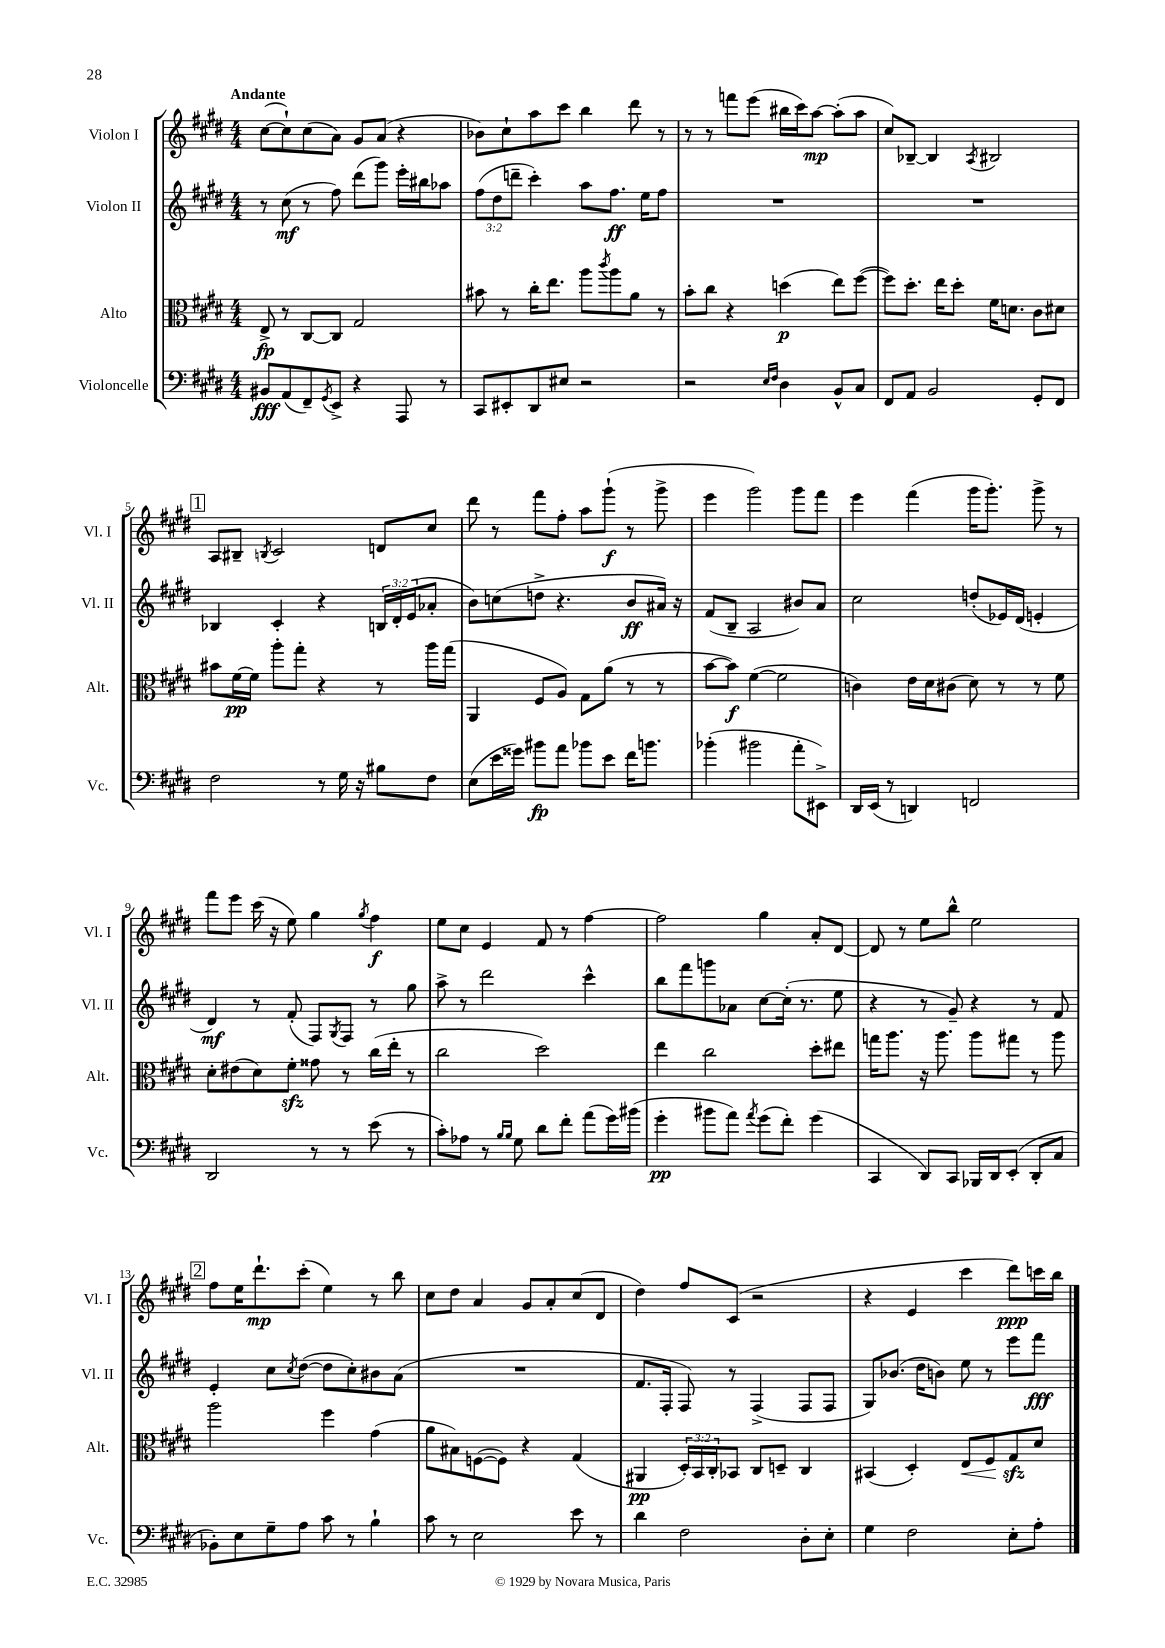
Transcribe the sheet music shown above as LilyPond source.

<<
\new StaffGroup <<
\new Staff = "s0" \with { instrumentName = "Violon I" shortInstrumentName = "Vl. I" } {
    \clef treble \key e \major \numericTimeSignature \time 4/4 \tempo "Andante"
    cis''8~( cis''8-!) cis''8( a'8) gis'8 a'8( r4 |
    bes'8) cis''8-! a''8 cis'''8 b''4 dis'''8 r8 |
    r8 r8 f'''8 e'''8( bis''16 cis'''16) a''8~\mp a''8-.( a''8 |
    cis''8) bes8~-- bes4 \acciaccatura { a8 } bis2 |
    \mark \markup { \box "1" } a8 bis8-- \acciaccatura { b8 } cis'2 d'8 cis''8 |
    dis'''8 r8 fis'''8 fis''8-. a''8 gis'''8-!\f( r8 gis'''8-> |
    e'''4 gis'''2) gis'''8 fis'''8 |
    e'''4 fis'''4( gis'''16 gis'''8.-.) gis'''8-> r8 |
    fis'''8 e'''8 cis'''16( r16 e''8) gis''4 \acciaccatura { gis''8 } fis''4\f |
    e''8 cis''8 e'4 fis'8 r8 fis''4~ |
    fis''2 gis''4 a'8-. dis'8~ |
    dis'8 r8 e''8 b''8-^ e''2 |
    \mark \markup { \box "2" } fis''8 e''16 dis'''8.-!\mp cis'''8-.( e''4) r8 b''8 |
    cis''8 dis''8 a'4 gis'8 a'8-. cis''8( dis'8 |
    dis''4) fis''8 cis'8( r2 |
    r4 e'4 cis'''4 dis'''8\ppp) c'''16 b''16 \bar "|." |
}
\new Staff = "s1" \with { instrumentName = "Violon II" shortInstrumentName = "Vl. II" } {
    \clef treble \key e \major \numericTimeSignature \time 4/4 \override Staff.TupletNumber.text = #tuplet-number::calc-fraction-text
    r8 cis''8\mf( r8 fis''8) dis'''8( gis'''8) e'''16-. bis''16 aes''8 |
    \tuplet 3/2 { fis''8( dis''8 d'''8-- } cis'''4-.) a''8 fis''8.\ff e''16 fis''8 |
    R1 |
    R1 |
    \mark \markup { \box "1" } bes4 cis'4-. r4 \tuplet 3/2 { b16 dis'16-. e'16( } aes'8-. |
    b'8) c''8( d''8-> r4. b'8\ff ais'16) r16 |
    fis'8( b8-- a2 bis'8) a'8 |
    cis''2 d''8-.( ees'16) dis'16( e'4-. |
    dis'4\mf) r8 fis'8-.( fis8) \acciaccatura { gis8 } fis8 r8 gis''8 |
    a''8-> r8 dis'''2 cis'''4-^ |
    b''8 fis'''8 g'''8 aes'8 cis''8~ cis''16-.( r8. e''8 |
    r4 r8 gis'8--) r4 r8 fis'8 |
    \mark \markup { \box "2" } e'4-. cis''8 \acciaccatura { cis''8 } dis''8~( dis''8 cis''8-.) bis'8 a'8( |
    R1 |
    fis'8. fis16-. fis8) r8 fis4->( fis8 fis8 |
    gis8) bes'8.( dis''16 b'8) e''8 r8 e'''8 fis'''8\fff \bar "|." |
}
\new Staff = "s2" \with { instrumentName = "Alto" shortInstrumentName = "Alt." } {
    \clef alto \key e \major \numericTimeSignature \time 4/4 \override Staff.TupletNumber.text = #tuplet-number::calc-fraction-text
    e8->\fp r8 cis8~ cis8 gis2 |
    bis'8 r8 cis''16-. e''8. a''8 \acciaccatura { cis'''8 } a''8 a'8 r8 |
    b'8-. cis''8 r4 d''4\p( e''8) fis''8~( |
    fis''8) dis''8.-. e''16 dis''8-. fis'16 d'8. cis'8 dis'8 |
    \mark \markup { \box "1" } bis'8 fis'16~\pp fis'16 a''8-. gis''8-. r4 r8 a''16 gis''16( |
    a,4 fis8 a8) gis8 a'8( r8 r8 |
    b'8~ b'8\f) fis'4~( fis'2 |
    c'4) e'16 dis'16 cis'8( dis'8) r8 r8 fis'8 |
    dis'8-. eis'8( dis'8) fis'8-.\sfz gisis'8 r8 cis''16( e''16-. r8 |
    cis''2 dis''2) |
    e''4 cis''2 dis''8-. eis''8 |
    g''16 a''8. r16 a''8. a''8 gis''8 r8 a''8 |
    \mark \markup { \box "2" } a''2 fis''4 gis'4( |
    a'8 bis8) f8~( f8) r4 gis4( |
    ais,4\pp \tuplet 3/2 { dis16-.) b,16 cis16-. } bes,8 cis8 d8-- cis4 |
    bis,4( dis4-.) e8\< fis8 gis8\sfz\! dis'8 \bar "|." |
}
\new Staff = "s3" \with { instrumentName = "Violoncelle" shortInstrumentName = "Vc." } {
    \clef bass \key e \major \numericTimeSignature \time 4/4
    bis,8\fff a,8( fis,8--) \acciaccatura { gis,8 } e,8-> r4 a,,8 r8 |
    cis,8 eis,8-. dis,8 eis8 r2 |
    r2 \grace { e16 fis16 } dis4 b,8-^ cis8 |
    fis,8 a,8 b,2 gis,8-. fis,8 |
    \mark \markup { \box "1" } fis2 r8 gis16 r16 bis8 fis8 |
    e8( e'16 gisis'16) bis'8\fp a'8 bes'8 e'8 fis'16 b'8. |
    bes'4-.( bis'2 a'8-. eis,8->) |
    dis,16 e,16( r8 d,4) f,2 |
    dis,2 r8 r8 e'8( r8 |
    cis'8-.) aes8 r8 \grace { b16 b16 } gis8 dis'8 fis'8-. a'8( gis'16) bis'16( |
    gis'4-.\pp bis'8 a'8) \acciaccatura { a'8 } gis'8( fis'8-.) gis'4( |
    cis,4 dis,8) cis,8 bes,,16 dis,16 e,8-.( dis,8-. cis8 |
    \mark \markup { \box "2" } bes,8-.) e8 gis8-- a8 cis'8 r8 b4-! |
    cis'8 r8 e2 e'8 r8 |
    dis'4 fis2 dis8-. e8-. |
    gis4 fis2 e8-. a8-. \bar "|." |
}
>>
>>
